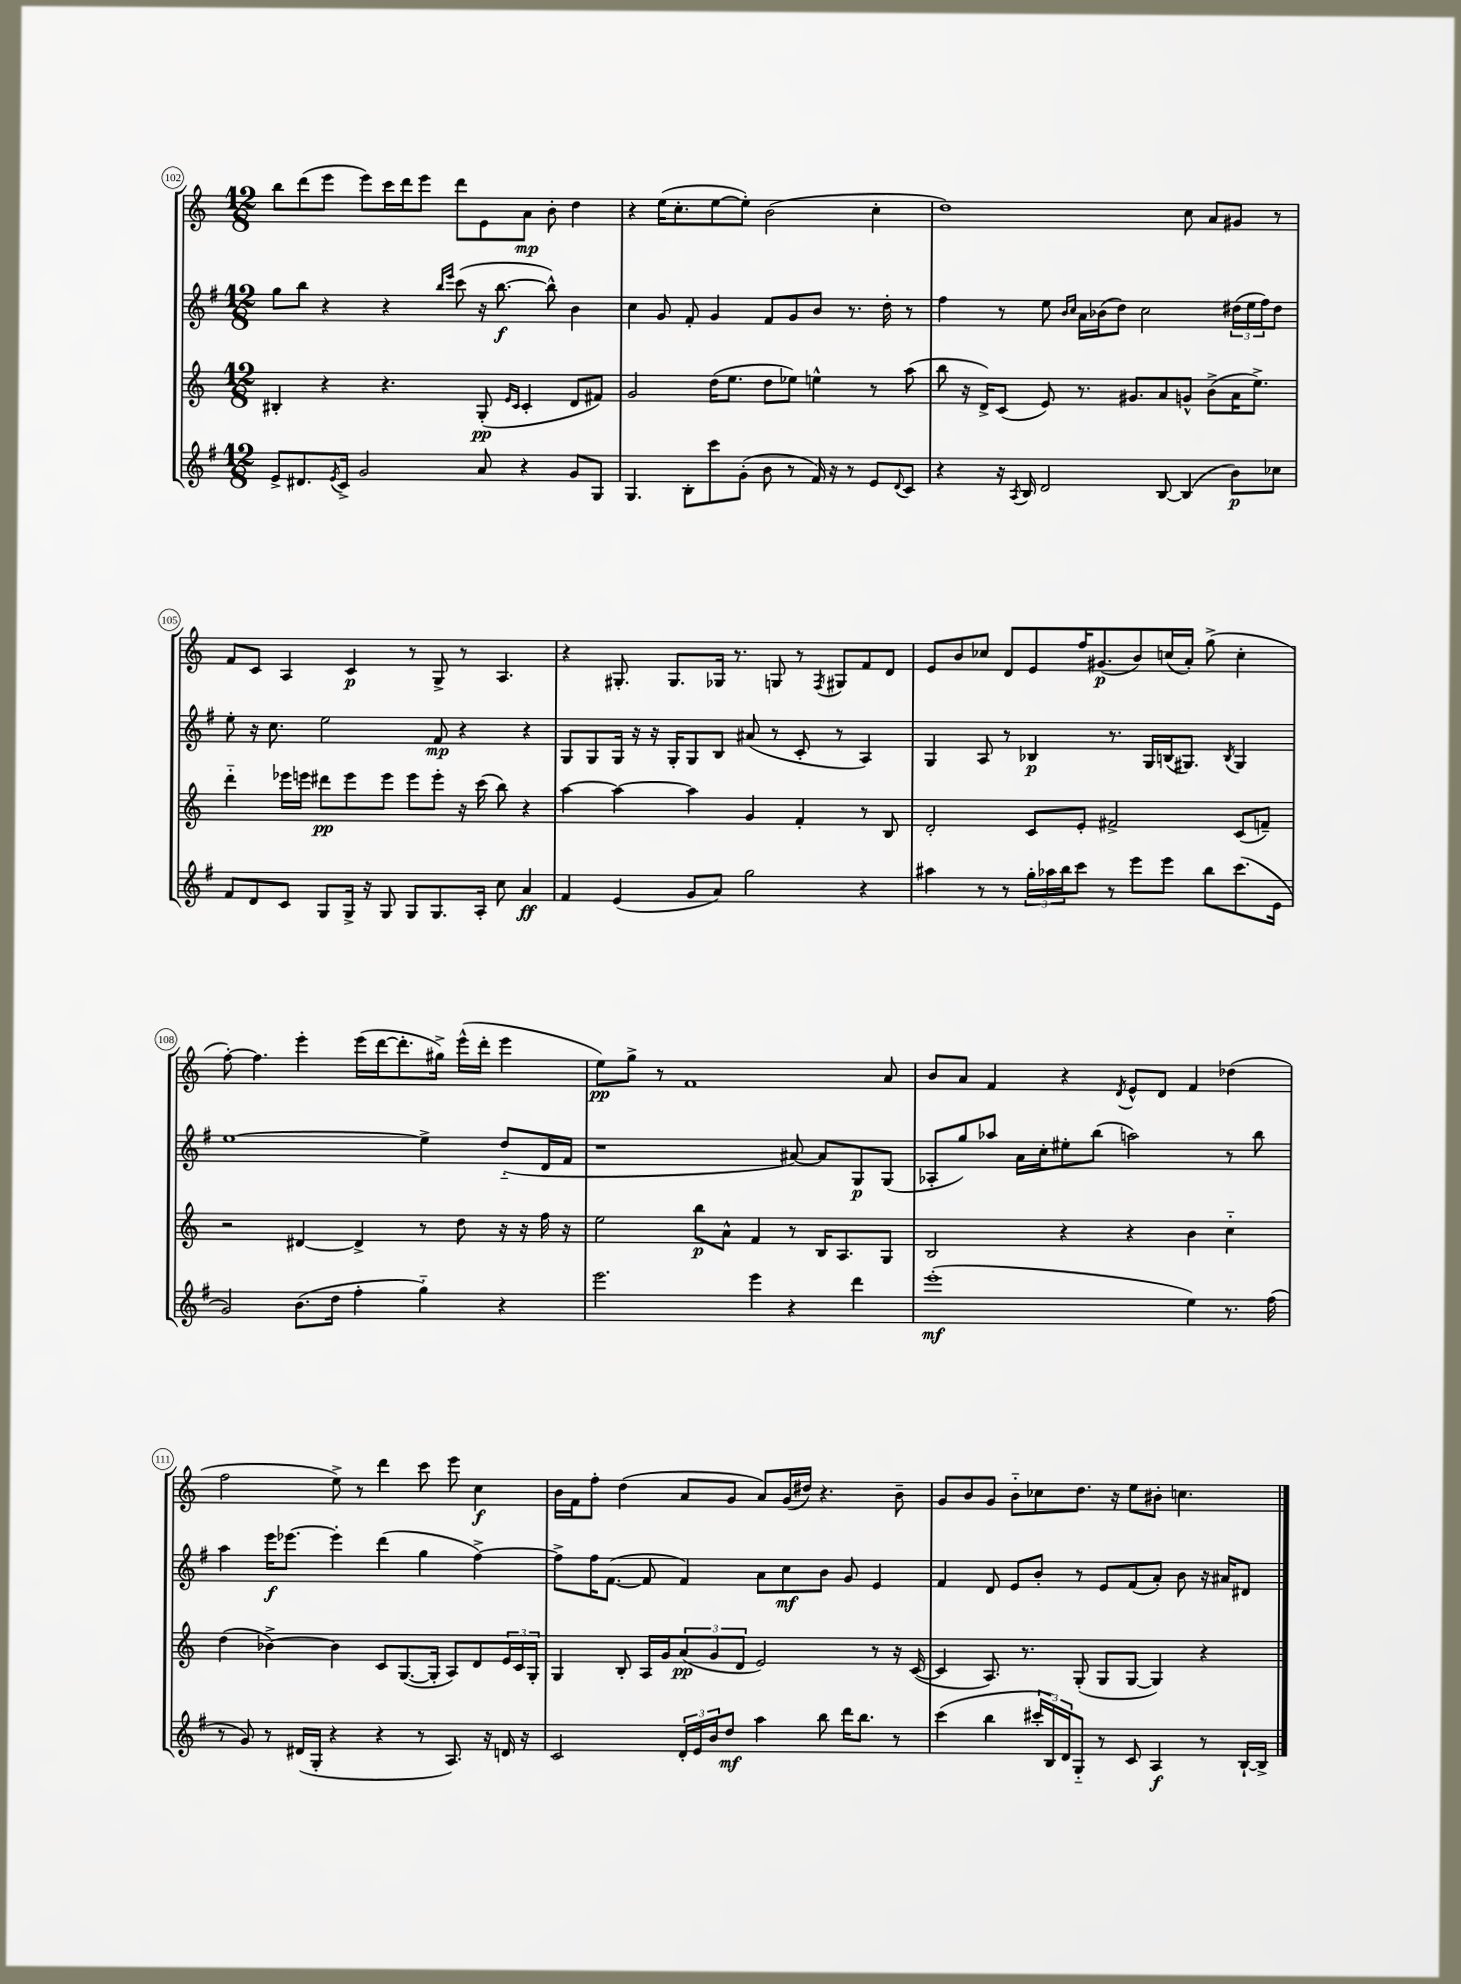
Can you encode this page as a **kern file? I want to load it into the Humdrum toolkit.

**kern	**kern	**kern	**kern
*staff4	*staff3	*staff2	*staff1
*clefG2	*clefG2	*clefG2	*clefG2
*k[f#]	*k[]	*k[f#]	*k[]
*M12/8	*M12/8	*M12/8	*M12/8
8e^/L	4B#'/	8gg\L	8bb\L
8.d#/	.	8bb\J	(8ddd\
.	4r	4r	8eee\J
8qe/	.	.	.
16c^/Jk	.	.	.
2g/	.	.	8eee\L)
.	4.r	4r	16ccc\L
.	.	.	16ddd\J
.	.	.	8eee\J
.	.	16qqbb/LL	.
.	.	16qqeee/JJ	.
.	.	(8ccc\	8ddd\L
8a/	(8G'/	16r	8e\
.	.	[8.bb\	.
.	16qqe/LL	.	.
.	16qqc/JJ	.	.
4r	4c'/	.	8a\J
.	.	8bb^^\])	8b'\
8g/L	8d/L	4b\	4dd\
8G/J	8f#/J)	.	.
=	=	=	=
4.G/	2g/	4cc\	4r
.	.	8g/	(16ee\LK
.	.	.	8.cc'\
8B'\L	.	8f#'/	.
8ccc\	(16dd\LK	4g/	[8ee\
.	8.ee\J	.	.
(8g'\J	.	.	8ee'\]J)
8b\	8dd\L	8f#/L	(2b\
8r	8ee-\J)	8g/	.
16f#/)	4ee^^\	8b/J	.
16r	.	.	.
8r	.	8.r	.
8e/L	8r	.	4cc'\
.	.	16dd'\	.
8qqd/	.	.	.
8c/J	(8aa\	8r	.
=	=	=	=
4r	8bb\	4ff#\	1dd)
.	16r	.	.
.	16d^/LK)	.	.
16r	(8c/J	8r	.
8qA/	.	.	.
16B/	.	.	.
2d/	8e/)	8ee\	.
.	.	16qqb/LL	.
.	.	16qqcc/JJ	.
.	8.r	16a\LL	.
.	.	(16b-\J	.
.	.	8dd\J)	.
.	8.g#/L	.	.
.	.	2cc\	.
[8B/	8a/	.	.
(4B/]	8g^^/J	.	8cc\
.	(8b^\L	.	8a/L
8b\L)	16a\K	(24dd#\LL	8g#/J
.	.	24ee\	.
.	8.ee^\J)	.	.
.	.	24ff#\J)	.
8cc-\J	.	8dd#\J	8r
=	=	=	=
8f#/L	4ddd'~\	8ee'\	8f/L
8d/	.	16r	8c/J
.	.	8.cc\	.
8c/J	16eee-\LL	.	4A/
.	16eee\JJ	.	.
8G/L	8ddd#\L	2ee\	.
16G^/Jk	8eee\	.	4c/
16r	.	.	.
8G/	8eee\J	.	.
8G/L	8eee\L	.	8r
8.G/	8eee'\J	8f#/	8G^/
.	16r	4r	8r
16A'/Jk	(16ccc\	.	.
8cc\	8bb\)	.	4.A/
4a/	4r	4r	.
=	=	=	=
4f#/	[4aa\	8G/L	4r
.	.	8G/	.
(4e/	4aa\_	16G/Jk	8.G#'/
.	.	16r	.
.	.	16r	.
.	.	16G'/LK	8.G#/L
8g/L	4aa\]	8G/	.
8a/J)	.	8B/J	16G-/Jk
.	.	.	8.r
2gg\	4g/	(8a#/	.
.	.	8r	8G/
.	4f'/	8c'/	8r
.	.	.	8qF/
.	.	8r	8G#/L
4r	8r	4A/)	8f/
.	8B/	.	8d/J
=	=	=	=
4aa#\	2d'/	4G/	8e/L
.	.	.	8b/
8r	.	8A/	8cc-/J
8r	.	8r	8d/L
24gg'\LL	8c/L	4B-/	8e/
24aa-\	.	.	.
24bb\J	.	.	.
8ccc\J	8e'/J	.	16ff/K
.	.	.	(8.g#/
8r	2f#^/	8.r	.
8eee\L	.	.	8b/)
.	.	16G/LL	.
8eee\J	.	(16B/J	(16cc/L
.	.	8.G#/J)	16a'/JJ)
8bb\L	.	.	(8gg^\
.	.	8qB/	.
(8.ccc\	(8c/L	4G#/	4cc'\
.	8f~/J)	.	.
16e\Jk	.	.	.
=	=	=	=
2g/)	2r	[1ee	[8ff'\)
.	.	.	4.ff\]
(8.b\L	[4d#/	.	4eee'\
16dd\Jk	.	.	.
4ff#'\	4d#^/]	.	(16eee\LL
.	.	.	[16ddd\J
.	.	.	8.ddd'\]
4gg'~\)	8r	4ee^\]	.
.	.	.	16gg#^\Jk)
.	8dd\	.	(16eee^^\LL
.	.	.	16ddd'\JJ
4r	16r	(8dd'~/L	4eee\
.	16r	.	.
.	16ff\	16d/L	.
.	16r	16f#/JJ	.
=	=	=	=
2.eee\	2ee\	1r	8ee\L)
.	.	.	8gg^\J
.	.	.	8r
.	.	.	1f
.	8bb\L	.	.
.	8a^^\J	.	.
4eee\	4f/	.	.
4r	8r	[8a#/)	.
.	16B/LK	8a#/]L	.
.	8.A/	.	.
4ddd\	.	8G/	.
.	8G/J	(8G/J	8a/
=	=	=	=
(1eee'	2B/	8A-'/L	8b/L
.	.	8gg/)	8a/J
.	.	8aa-/J	4f/
.	.	16a\LL	.
.	.	16cc'\J	.
.	4r	8ee#'\	4r
.	.	(8bb\J	.
.	.	.	8qd/
.	4r	2aa\)	8e^^/L
.	.	.	8d/J
4ee\)	4b\	.	4f/
8.r	4cc'~\	8r	(4dd-\
.	.	8bb\	.
(16ff#\	.	.	.
=	=	=	=
8r	(4dd\	4aa\	2ff\
8g/)	.	.	.
8r	[4b-^\)	16eee\LK	.
.	.	[8.eee-\J	.
(16d#/LL	.	.	.
16G'/JJ	.	.	.
4r	4b-\]	4eee-'\]	8ee^\)
.	.	.	8r
4r	8c/L	(4ddd\	4ddd\
.	([8.G/	.	.
8r	.	4gg\	8ccc\
.	16G'/]Jk	.	.
8.A/)	8A/L)	.	8eee\
.	8d/	[4ff#^\)	4cc\
16r	.	.	.
16d/	24e/L	.	.
.	24c/	.	.
16r	.	.	.
.	24G'/JJ	.	.
=	=	=	=
2c/	4G/	8ff#^\]L	16b\LL
.	.	.	16f\J
.	.	16ff#\K	8ff'\J
.	.	([8.f#\J	.
.	8B'/	.	(4dd\
.	16A/LL	8f#/]	.
.	16g/J	.	.
24d'/LL	(12a/	4f#/)	8a/L
24e/	.	.	.
24b/J	12g/	.	.
8dd/J	.	.	8g/J
.	12d/J	.	.
4aa\	2e/)	8a\L	8a/L)
.	.	8cc\	(16g/L
.	.	.	16dd#/JJ)
8bb\	.	8b\J	4.r
16ddd\LK	.	8g/	.
8.bb\J	.	.	.
.	8r	4e/	.
8r	16r	.	8b~\
.	([16c/	.	.
=	=	=	=
(4ccc\	4c/]	4f#/	8g/L
.	.	.	8b/
4bb\	8.A/)	8d/	8g/J
.	.	8e/L	8b'~\L
.	8.r	.	.
24ccc#'/LL	.	8b'/J	8cc-\
24B/)	.	.	.
24d/J	.	.	.
8G'~/J	(8G'/	8r	8.dd\J
8r	8G/L	8e/L	.
.	.	.	16r
8c/	[8G/J	(8f#/	8ee\L
4A/	4G/])	8a'/J)	8b#'\J
.	.	8b\	4.cc\
8r	4r	16r	.
.	.	16a#/LK	.
[16B`/LL	.	8d#/J	.
16B^/]JJ	.	.	.
==	==	==	==
*-	*-	*-	*-
